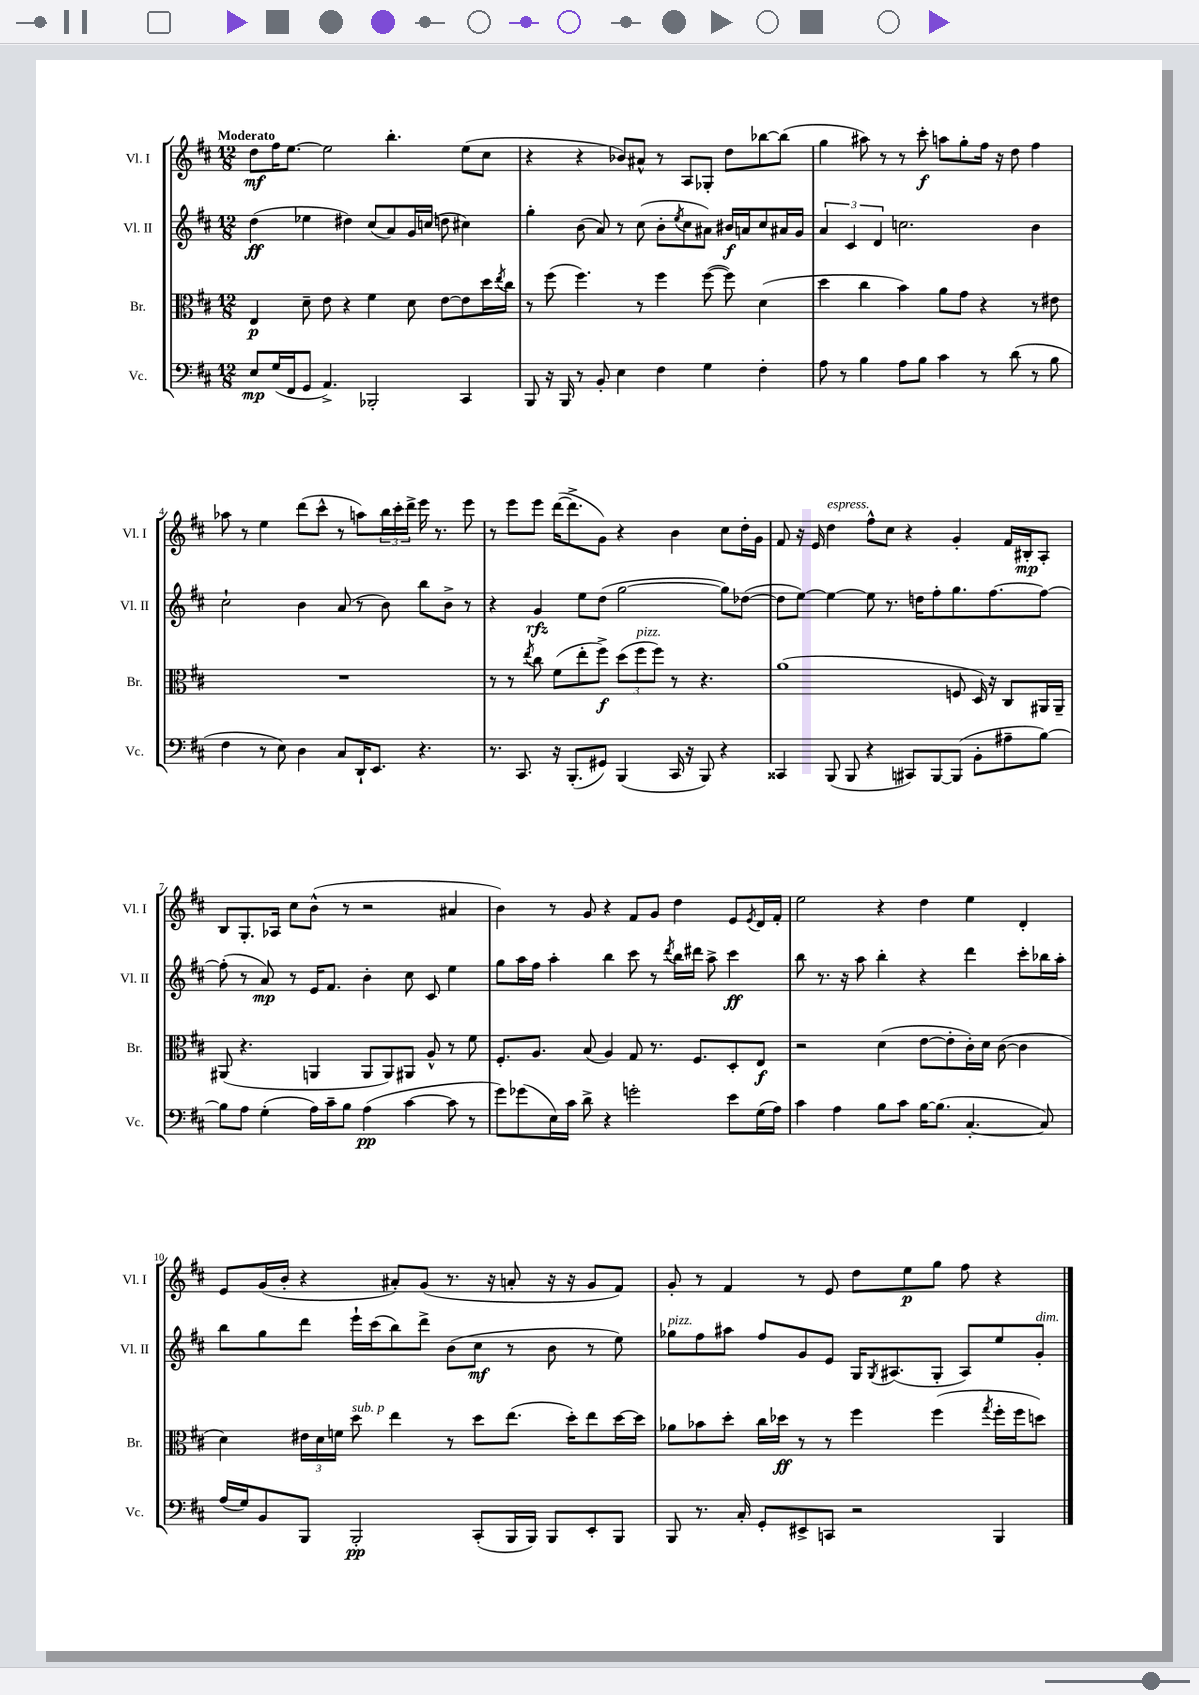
<<
\new StaffGroup <<
\new Staff = "s0" \with { instrumentName = "Vl. I" shortInstrumentName = "Vl. I" } {
    \clef treble \key d \major \numericTimeSignature \time 12/8 \tempo "Moderato"
    d''8\mf fis''16 e''8.~ e''2 b''4.-. e''8( cis''8 |
    r4 r4 bes'8) ais'8-^ r8 a8 ges8-. d''8 bes''8~ bes''8( |
    g''4 ais''8) r8 r8 cis'''8-.\f a''8 g''8-. fis''16 r16 d''8 fis''4 |
    aes''8 r8 e''4 d'''8( cis'''8-^ r8 a''8) \tuplet 3/2 { b''16 cis'''16-. d'''16-> } e'''16 r8. e'''8 |
    r8 e'''8 e'''8 d'''16~( d'''8.-> g'8) r4 b'4 cis''8 d''16-. g'16 |
    fis'8 r16 e'16 d''4^\markup { \italic "espress." } fis''8-^ cis''8 r4 g'4-. fis'16 bis16-.\mp a8-. |
    b8 g8.-. aes16 cis''8 b'8-^( r8 r2 ais'4 |
    b'4) r8 g'8 r4 fis'8 g'8 d''4 e'8 \acciaccatura { e'8 } d'16 fis'16-. |
    e''2 r4 d''4 e''4 d'4-. |
    e'8 g'16( b'16-. r4 ais'8-.) g'8( r8. r16 a'8-. r16 r16 g'8 fis'8) |
    g'8-. r8 fis'4 r8 e'8 d''8 e''8\p g''8 fis''8 r4 \bar "|." |
}
\new Staff = "s1" \with { instrumentName = "Vl. II" shortInstrumentName = "Vl. II" } {
    \clef treble \key d \major \numericTimeSignature \time 12/8
    d''4\ff( ees''4 dis''4) cis''8( a'8) g'16 c''16( d''8 cis''4) |
    g''4-. b'8( a'8) r8 cis''8( b'8-. \acciaccatura { e''8 } cis''8 ais'8) bis'16\f a'16 cis''8 ais'16 g'16 |
    \tuplet 3/2 { a'4 cis'4 d'4 } c''2. b'4 |
    cis''2-! b'4 a'8( r8 b'8) b''8 b'8-> r8 |
    r4 g'4\rfz e''8 d''8( g''2~ g''8) des''8~( |
    des''8 e''8~) e''4~ e''8 r8. d''16 fis''8-. g''8. fis''8.~ fis''8~ |
    fis''8-.( r8 a'8\mp) r8 e'16 fis'8. b'4-. cis''8 cis'8 e''4 |
    g''8 a''16 fis''16 a''4-. b''4 cis'''8 r8 \acciaccatura { d'''8 } b''16 dis'''16 a''8-> cis'''4\ff |
    b''8 r8. r16 a''8 b''4-. r4 d'''4 cis'''8-. bes''16 a''16-. |
    b''8 g''8 d'''8 e'''16-! cis'''16( b''8) d'''8-> b'8( cis''8\mf r8 b'8 r8 e''8) |
    ges''8^\markup { \italic "pizz." } fis''8 ais''8 fis''8 g'8 e'8 g16 \acciaccatura { g8 } ais8.( g8-. ais8) e''8 g'8-.^\markup { \italic "dim." } \bar "|." |
}
\new Staff = "s2" \with { instrumentName = "Br." shortInstrumentName = "Br." } {
    \clef alto \key d \major \numericTimeSignature \time 12/8
    e4\p d'8-- e'8 r4 fis'4 d'8 e'8~ e'8 d''16 \acciaccatura { e''8 } cis''16 |
    r8 fis''8( fis''4.) r8 fis''4 fis''8~( fis''8) d'4( |
    d''4 cis''4 b'4) a'8 g'8 r4 r8 eis'8 |
    R1. |
    r8 r8 \acciaccatura { e''8 } cis''8 fis'8( e''8-. fis''8->\f) \tuplet 3/2 { d''8( fis''8^\markup { \italic "pizz." } fis''8) } r8 r4. |
    a'1( f8 d16) r16 cis8 ais,16 ais,16-- |
    ais,8( r4. a,4 a,8 a,8) ais,8 a8-^ r8 fis'8 |
    fis8.-. a8. b8( a4) g8 r8. fis8. d8-. e8\f |
    r2 d'4( e'8~ e'8-. cis'16-.) d'16 cis'8~( cis'4 |
    d'4) \tuplet 3/2 { eis'16 d'16 f'16 } d''8^\markup { \italic "sub. p" } e''4 r8 d''8 e''8.( d''16-.) e''8 d''16~ d''16 |
    aes'8 bes'8 d''8-. cis''16 des''16\ff r8 r8 fis''4 fis''4( \acciaccatura { g''8 } fis''16-. fis''16 d''8) \bar "|." |
}
\new Staff = "s3" \with { instrumentName = "Vc." shortInstrumentName = "Vc." } {
    \clef bass \key d \major \numericTimeSignature \time 12/8
    e8\mp g16( fis,16 g,8 a,4.->) bes,,2-. cis,4 |
    b,,8 r16 b,,16 r8 b,8-. e4 fis4 g4 fis4-. |
    a8 r8 b4 a8 b8 cis'4 r8 d'8( r8 b8 |
    fis4 r8 e8) d4 cis8 d,16-! e,8. r4. |
    r8. cis,8. r16 b,,8.-.( gis,8) b,,4( cis,16 r16 b,,8) r4 |
    cisis,4 b,,8( b,,8 r4 cis,8) b,,8~ b,,8( b,8-. ais8-- b8~) |
    b8 a8 g4-.( a16) cis'16-- b8 a4\pp( cis'4~ cis'8 r8 |
    g'8) ges'8( e16) cis'16 d'8-> r4 g'2-. e'8 g16( a16) |
    cis'4 a4 b8 cis'8 b16~ b8.( cis4.~-. cis8) |
    a16( g16) b,8 b,,8 b,,2-.\pp cis,8-.( b,,16 b,,16) b,,8 e,8-. b,,8 |
    b,,8 r8. cis16-. g,8-. eis,8-> c,8 r2 b,,4 \bar "|." |
}
>>
>>
